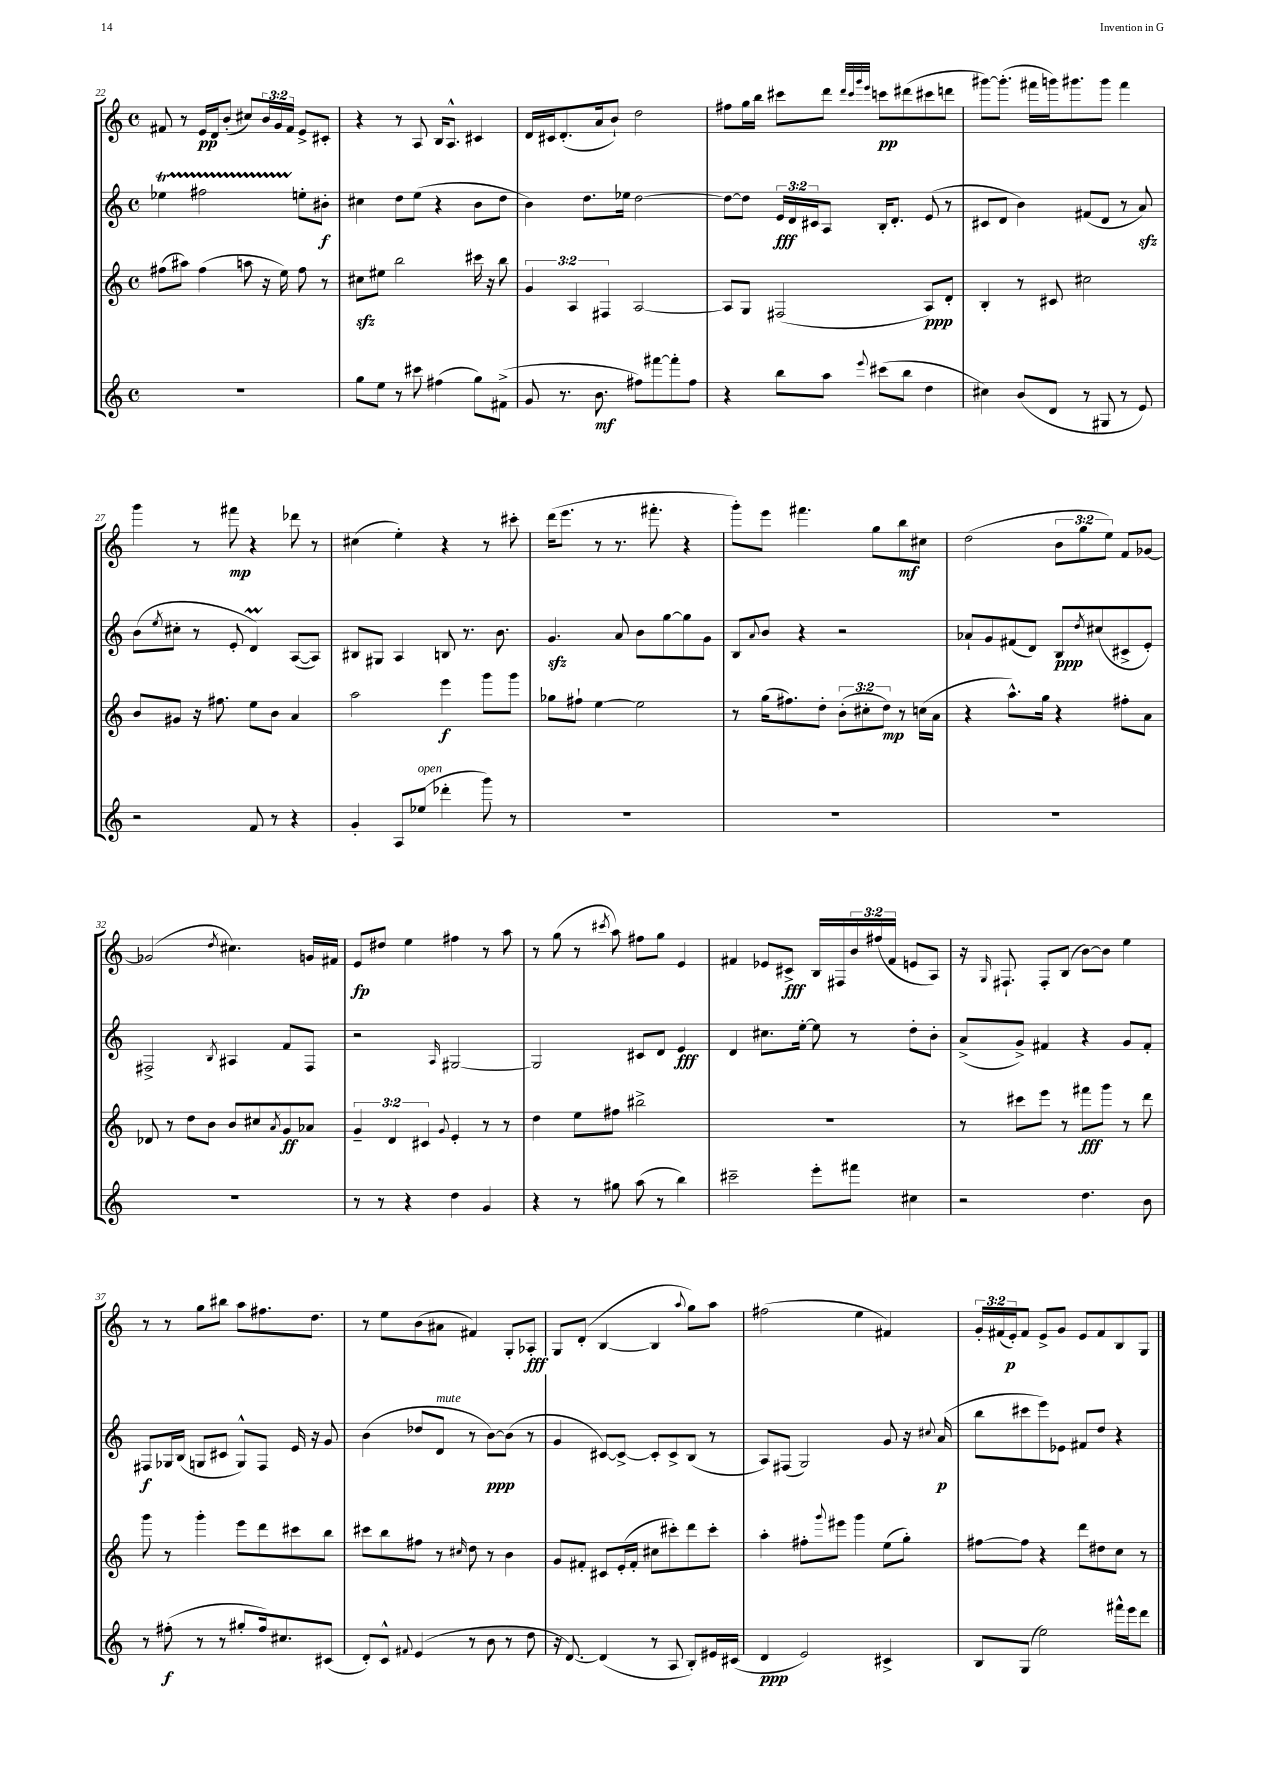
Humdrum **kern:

**kern	**dynam	**kern	**dynam	**kern	**dynam	**kern	**dynam
*part4	*part4	*part3	*part3	*part2	*part2	*part1	*part1
*staff4	*staff4	*staff3	*staff3	*staff2	*staff2	*staff1	*staff1
*clefG2	*	*clefG2	*	*clefG2	*	*clefG2	*
*k[]	*	*k[]	*	*k[]	*	*k[]	*
*M4/4	*	*M4/4	*	*M4/4	*	*M4/4	*
*met(c)	*	*met(c)	*	*met(c)	*	*met(c)	*
=22	=22	=22	=22	=22	=22	=22	=22
1r	.	(8ff#X\L	.	4ee-XT\	.	8f#X/	.
.	.	8aa#X\J)	.	.	.	8r	.
.	.	(4ff#\	.	2ff#XTTT\	.	16e/LL	pp
.	.	.	.	.	.	16d/J	.
.	.	.	.	.	.	(8b'/J	.
.	.	8aan\	.	.	.	8cc#X/L)	.
.	.	16r	.	.	.	24b/L	.
.	.	.	.	.	.	24g/	.
.	.	16ee\)	.	.	.	.	.
.	.	.	.	.	.	24f#/JJ	.
.	.	8ff#\	.	8een'\L	.	8e^/L	.
.	.	8r	.	8b#X'\J	f	8c#X'/J	.
=23	=23	=23	=23	=23	=23	=23	=23
8gg\L	.	8cc#Xzz\L	.	4cc#X\	.	4r	.
8ee\J	.	8ee#X\J	.	.	.	.	.
8r	.	2bb\	.	8dd\L	.	8r	.
8ccc#X\	.	.	.	(8ee\J	.	8A/	.
(4ff#X\	.	.	.	4r	.	16B/KL	.
.	.	.	.	.	.	8.A^^/J	.
8gg\L)	.	16ccc#X\	.	8b\L	.	4c#X/	.
.	.	16r	.	.	.	.	.
(8f#X^\J	.	8bb\	.	8dd\J	.	.	.
=24	=24	=24	=24	=24	=24	=24	=24
8g/	.	6g/	.	4b\)	.	16d/LL	.
.	.	.	.	.	.	16c#X/J	.
8.r	.	.	.	.	.	(8.d'/	.
.	.	6A/	.	.	.	.	.
.	.	.	.	8.dd\L	.	.	.
8.b\	mf	.	.	.	.	16a/k	.
.	.	6F#X/	.	.	.	.	.
.	.	.	.	.	.	8b`/J)	.
.	.	.	.	16ee-X\Jk	.	.	.
8ff#X\L)	.	[2A/	.	[2dd\	.	2dd\	.
[8fff#X\	.	.	.	.	.	.	.
8fff#'\]	.	.	.	.	.	.	.
8ff#\J	.	.	.	.	.	.	.
=25	=25	=25	=25	=25	=25	=25	=25
4r	.	8A/L]	.	8dd\L_	.	8ff#X\L	.
.	.	8G/J	.	8dd\J]	.	16gg\L	.
.	.	.	.	.	.	16bb\JJ	.
8bb\L	.	(2F#X/	.	24e/LL	fff	8ccc#X\L	.
.	.	.	.	24d/	.	.	.
.	.	.	.	24c#X/J	.	.	.
8aa\J	.	.	.	8A/J	.	8ddd\J	.
.	.	.	.	.	.	32qqddd/LLL	.
.	.	.	.	.	.	32qqccc#/	.
.	.	.	.	.	.	32qqggg/	.
8qqeee/	.	.	.	.	.	32qqeee/JJJ	.
(8ccc#X\L	.	.	.	16B'/KL	.	8cccn\L	pp
.	.	.	.	8.d'/J	.	.	.
8bb\J	.	.	.	.	.	(8ddd#X\	.
4dd\	.	8A/L)	ppp	(8e/	.	8ccc#X\	.
.	.	8d'/J	.	8r	.	8dddn\J	.
=26	=26	=26	=26	=26	=26	=26	=26
4cc#X\)	.	4B'/	.	8c#X/L	.	[8ggg#X\L)	.
.	.	.	.	8d/J	.	(8.ggg#'\J]	.
(8b/L	.	8r	.	4b\)	.	.	.
.	.	.	.	.	.	16fff#X\LL	.
8d/J	.	8c#X/	.	.	.	16gggn\J)	.
.	.	.	.	.	.	8.ggg#X\	.
8r	.	2cc#X\	.	(8f#X/L	.	.	.
8G#X/	.	.	.	8d/J	.	8ggg#\J	.
8r	.	.	.	8r	.	4fff#\	.
8e/)	.	.	.	8azz/)	.	.	.
!!LO:LB:g=z
=27	=27	=27	=27	=27	=27	=27	=27
2r	.	8b/L	.	(8b\L	.	4ggg\	.
.	.	.	.	8qee/	.	.	.
.	.	8g#X/J	.	8cc#X'\J	.	.	.
.	.	16r	.	8r	.	8r	.
.	.	8.ff#X\	.	.	.	.	.
.	.	.	.	8e'/	.	8fff#X\	mp
8f/	.	8ee\L	.	4dM/)	.	4r	.
8r	.	8b\J	.	.	.	.	.
4r	.	4a/	.	([8A/L	.	8ddd-X\	.
.	.	.	.	8A/J])	.	8r	.
=28	=28	=28	=28	=28	=28	=28	=28
4g'/	.	2aa\	.	8B#X/L	.	(4cc#X\	.
.	.	.	.	8G#X/J	.	.	.
8A/L	.	.	.	4A/	.	4ee'\)	.
!LO:TX:a:i:t=open	!	!	!	!	!	!	!
(8ee-X/J	.	.	.	.	.	.	.
4ddd-X'\	.	4eee\	f	8Bn/	.	4r	.
.	.	.	.	8.r	.	.	.
8ggg\)	.	8ggg\L	.	.	.	8r	.
.	.	.	.	8.b\	.	.	.
8r	.	8ggg\J	.	.	.	8ccc#X'\	.
=29	=29	=29	=29	=29	=29	=29	=29
1r	.	8gg-X\L	.	4.gzz/	.	(16ddd\KL	.
.	.	.	.	.	.	8.eee\J	.
.	.	8ff#X`\J	.	.	.	.	.
.	.	[4ee\	.	.	.	8r	.
.	.	.	.	8a/	.	8.r	.
.	.	2ee\]	.	8b\L	.	.	.
.	.	.	.	.	.	8.fff#X'\	.
.	.	.	.	[8gg\	.	.	.
.	.	.	.	8gg\]	.	4r	.
.	.	.	.	8g\J	.	.	.
=30	=30	=30	=30	=30	=30	=30	=30
1r	.	8r	.	8B/L	.	8ggg'\L)	.
.	.	.	.	8qqa/	.	.	.
.	.	(16gg\KL	.	8b/J	.	8eee\J	.
.	.	8.ff#X\)	.	.	.	.	.
.	.	.	.	4r	.	4.fff#X\	.
.	.	8dd'\J	.	.	.	.	.
.	.	(12b'\L	.	2r	.	.	.
.	.	12cc#X'\	.	.	.	.	.
.	.	.	.	.	.	8gg\L	.
.	.	12dd\J)	mp	.	.	.	.
.	.	8r	.	.	.	8bb\	mf
.	.	(16ccn\LL	.	.	.	8cc#X\J	.
.	.	16a\JJ	.	.	.	.	.
=31	=31	=31	=31	=31	=31	=31	=31
1r	.	4r	.	8a-X`/L	.	(2dd\	.
.	.	.	.	8g/	.	.	.
.	.	8.aa^^\L)	.	(8f#X/	.	.	.
.	.	.	.	8d/J)	.	.	.
.	.	16gg\Jk	.	.	.	.	.
.	.	4r	.	8B/L	ppp	12b\L	.
.	.	.	.	.	.	12gg\	.
.	.	.	.	8qdd/	.	.	.
.	.	.	.	(8cc#X/	.	.	.
.	.	.	.	.	.	12ee\J)	.
.	.	8ff#X'\L	.	8c#X^/	.	8f/L	.
.	.	8a\J	.	8e'/J)	.	[8g-X/J	.
!!LO:LB:g=z
=32	=32	=32	=32	=32	=32	=32	=32
1r	.	8d-X/	.	2F#X^/	.	(2g-X/]	.
.	.	8r	.	.	.	.	.
.	.	8dd\L	.	.	.	.	.
.	.	8b\J	.	.	.	.	.
.	.	.	.	8qB/	.	8qdd/	.
.	.	8b/L	.	4A#X/	.	4.cc#X\)	.
.	.	8cc#X/	.	.	.	.	.
.	.	8qa/	.	.	.	.	.
.	.	8g/	ff	8f/L	.	.	.
.	.	8a-X/J	.	8F#/J	.	16gn/LL	.
.	.	.	.	.	.	16f#X/JJ	.
=33	=33	=33	=33	=33	=33	=33	=33
8r	.	6g~/	.	2r	.	8e/L	fp
8r	.	.	.	.	.	8dd#X/J	.
.	.	6d/	.	.	.	.	.
4r	.	.	.	.	.	4ee\	.
.	.	6c#X/	.	.	.	.	.
.	.	8qqg/	.	16qqA/	.	.	.
4dd\	.	4e'/	.	[2G#X/	.	4ff#X\	.
4g/	.	8r	.	.	.	8r	.
.	.	8r	.	.	.	8aa\	.
=34	=34	=34	=34	=34	=34	=34	=34
4r	.	4dd\	.	2G#/]	.	8r	.
.	.	.	.	.	.	(8gg\	.
8r	.	8ee\L	.	.	.	8r	.
.	.	.	.	.	.	8qccc#X/	.
8gg#X\	.	8ff#X\J	.	.	.	8aa\)	.
(8aa\	.	2bb#X^\	.	8c#X/L	.	8ff#X\L	.
8r	.	.	.	8d/J	.	8gg\J	.
4bb\)	.	.	.	4e/	fff	4e/	.
=35	=35	=35	=35	=35	=35	=35	=35
2ccc#X~\	.	1r	.	4d/	.	4f#X/	.
.	.	.	.	8.cc#X\L	.	8e-X/L	.
.	.	.	.	.	.	8c#X^/J	fff
.	.	.	.	[16ee'\Jk	.	.	.
8eee'\L	.	.	.	8ee\]	.	16B/LL	.
.	.	.	.	.	.	16F#X/	.
8fff#X\J	.	.	.	8r	.	24b/	.
.	.	.	.	.	.	(24ff#X/	.
.	.	.	.	.	.	24f#/JJ	.
4cc#X\	.	.	.	8dd'\L	.	8en/L	.
.	.	.	.	8b'\J	.	8A/J)	.
=36	=36	=36	=36	=36	=36	=36	=36
2r	.	8r	.	(8a^/L	.	16r	.
.	.	.	.	.	.	16qqG/	.
.	.	.	.	.	.	8.F#X`/	.
.	.	8ccc#X\L	.	8g^/J)	.	.	.
.	.	8eee\J	.	4f#X/	.	8F#'/L	.
.	.	8r	.	.	.	(8B/J	.
4.dd\	.	8fff#X\L	fff	4r	.	[8b\L)	.
.	.	8ggg\J	.	.	.	8b\J]	.
.	.	8r	.	8g/L	.	4ee\	.
8b\	.	8ddd\	.	8f#'/J	.	.	.
!!LO:LB:g=z
=37	=37	=37	=37	=37	=37	=37	=37
8r	.	8ggg\	.	8F#X/L	f	8r	.
(8ff#X'\	f	8r	.	16G-X/L	.	8r	.
.	.	.	.	(16B/JJ	.	.	.
8r	.	4ggg'\	.	8Gn/L	.	8gg\L	.
8r	.	.	.	8c#X/J	.	8bb#X\J	.
8gg#X'/L	.	8eee\L	.	8G^^/L)	.	8aa\L	.
16ff#/k)	.	8ddd\	.	8F#/J	.	8.ff#X\	.
8.cc#X/	.	.	.	.	.	.	.
.	.	8ccc#X\	.	16e/	.	.	.
.	.	.	.	16r	.	8.dd\J	.
(8c#X/J	.	8bb\J	.	8g/	.	.	.
=38	=38	=38	=38	=38	=38	=38	=38
8d'/L)	.	8ccc#X\L	.	(4b\	.	8r	.
8c^^/J	.	8bb\	.	.	.	8ee\L	.
8qqf#X/	.	.	.	.	.	.	.
(4e/	.	8ff#X\J	.	8dd-X/L	.	(8b\	.
!	!	!	!	!LO:TX:a:i:t=mute	!	!	!
.	.	8r	.	8d/J	.	8a#X\J	.
.	.	16qqcc#X/	.	.	.	.	.
8r	.	8dd\	.	8r	.	4f#X/)	.
8b\	.	8r	.	[8b\L)	ppp	.	.
8r	.	4b\	.	(8b\J]	.	8G'/L	.
8dd\	.	.	.	8r	.	8A-X'/J	fff
=39	=39	=39	=39	=39	=39	=39	=39
16r	.	8g/L	.	4g/	.	8G/L	.
[8.d/)	.	.	.	.	.	.	.
.	.	8f#X'/J	.	.	.	(8d'/J	.
(4d/]	.	8c#X/L	.	[8c#X/L)	.	[4B/	.
.	.	(16e'/L	.	8c#^/J_	.	.	.
.	.	16f#'/JJ	.	.	.	.	.
8r	.	8cc#X\L	.	8c#'/L]	.	4B/]	.
8A/	.	8ccc#X'\)	.	8c#^/	.	.	.
.	.	.	.	.	.	8qqaa/	.
8B'/L)	.	8ddd\	.	(8B/J	.	8gg\L)	.
16e#X/L	.	8ccc#'\J	.	8r	.	8aa\J	.
(16c#X/JJ	.	.	.	.	.	.	.
=40	=40	=40	=40	=40	=40	=40	=40
4d/	ppp	4aa'\	.	8A/L)	.	(2ff#X\	.
.	.	.	.	(8F#X/J	.	.	.
2e/)	.	8ff#X'\L	.	2G/)	.	.	.
.	.	8qqggg/	.	.	.	.	.
.	.	8eee#X\J	.	.	.	.	.
.	.	4ggg\	.	.	.	4ee\	.
4c#X^/	.	(8ee\L	.	8g/	.	4f#X/)	.
.	.	8gg'\J)	.	16r	.	.	.
.	.	.	.	8qqcc#X/	.	.	.
.	.	.	.	(16a/	p	.	.
=41	=41	=41	=41	=41	=41	=41	=41
8B/L	.	[8ff#X\L	.	8bb\L	.	24g'/LL	.
.	.	.	.	.	.	(24f#X/	.
.	.	.	.	.	.	24e'/J)	p
(8G/J	.	8ff#\J]	.	8ccc#X\	.	8f#/J	.
2ee\)	.	4r	.	8eee\)	.	8e^/L	.
.	.	.	.	8e-X\J	.	8g/J	.
.	.	8ddd\L	.	8f#X/L	.	8e/L	.
.	.	8dd#X\	.	8dd/J	.	8f#/	.
16fff#X^^\LL	.	8cc\J	.	4r	.	8B/	.
16eee\J	.	.	.	.	.	.	.
8ddd\J	.	8r	.	.	.	8G/J	.
==	==	==	==	==	==	==	==
*-	*-	*-	*-	*-	*-	*-	*-
